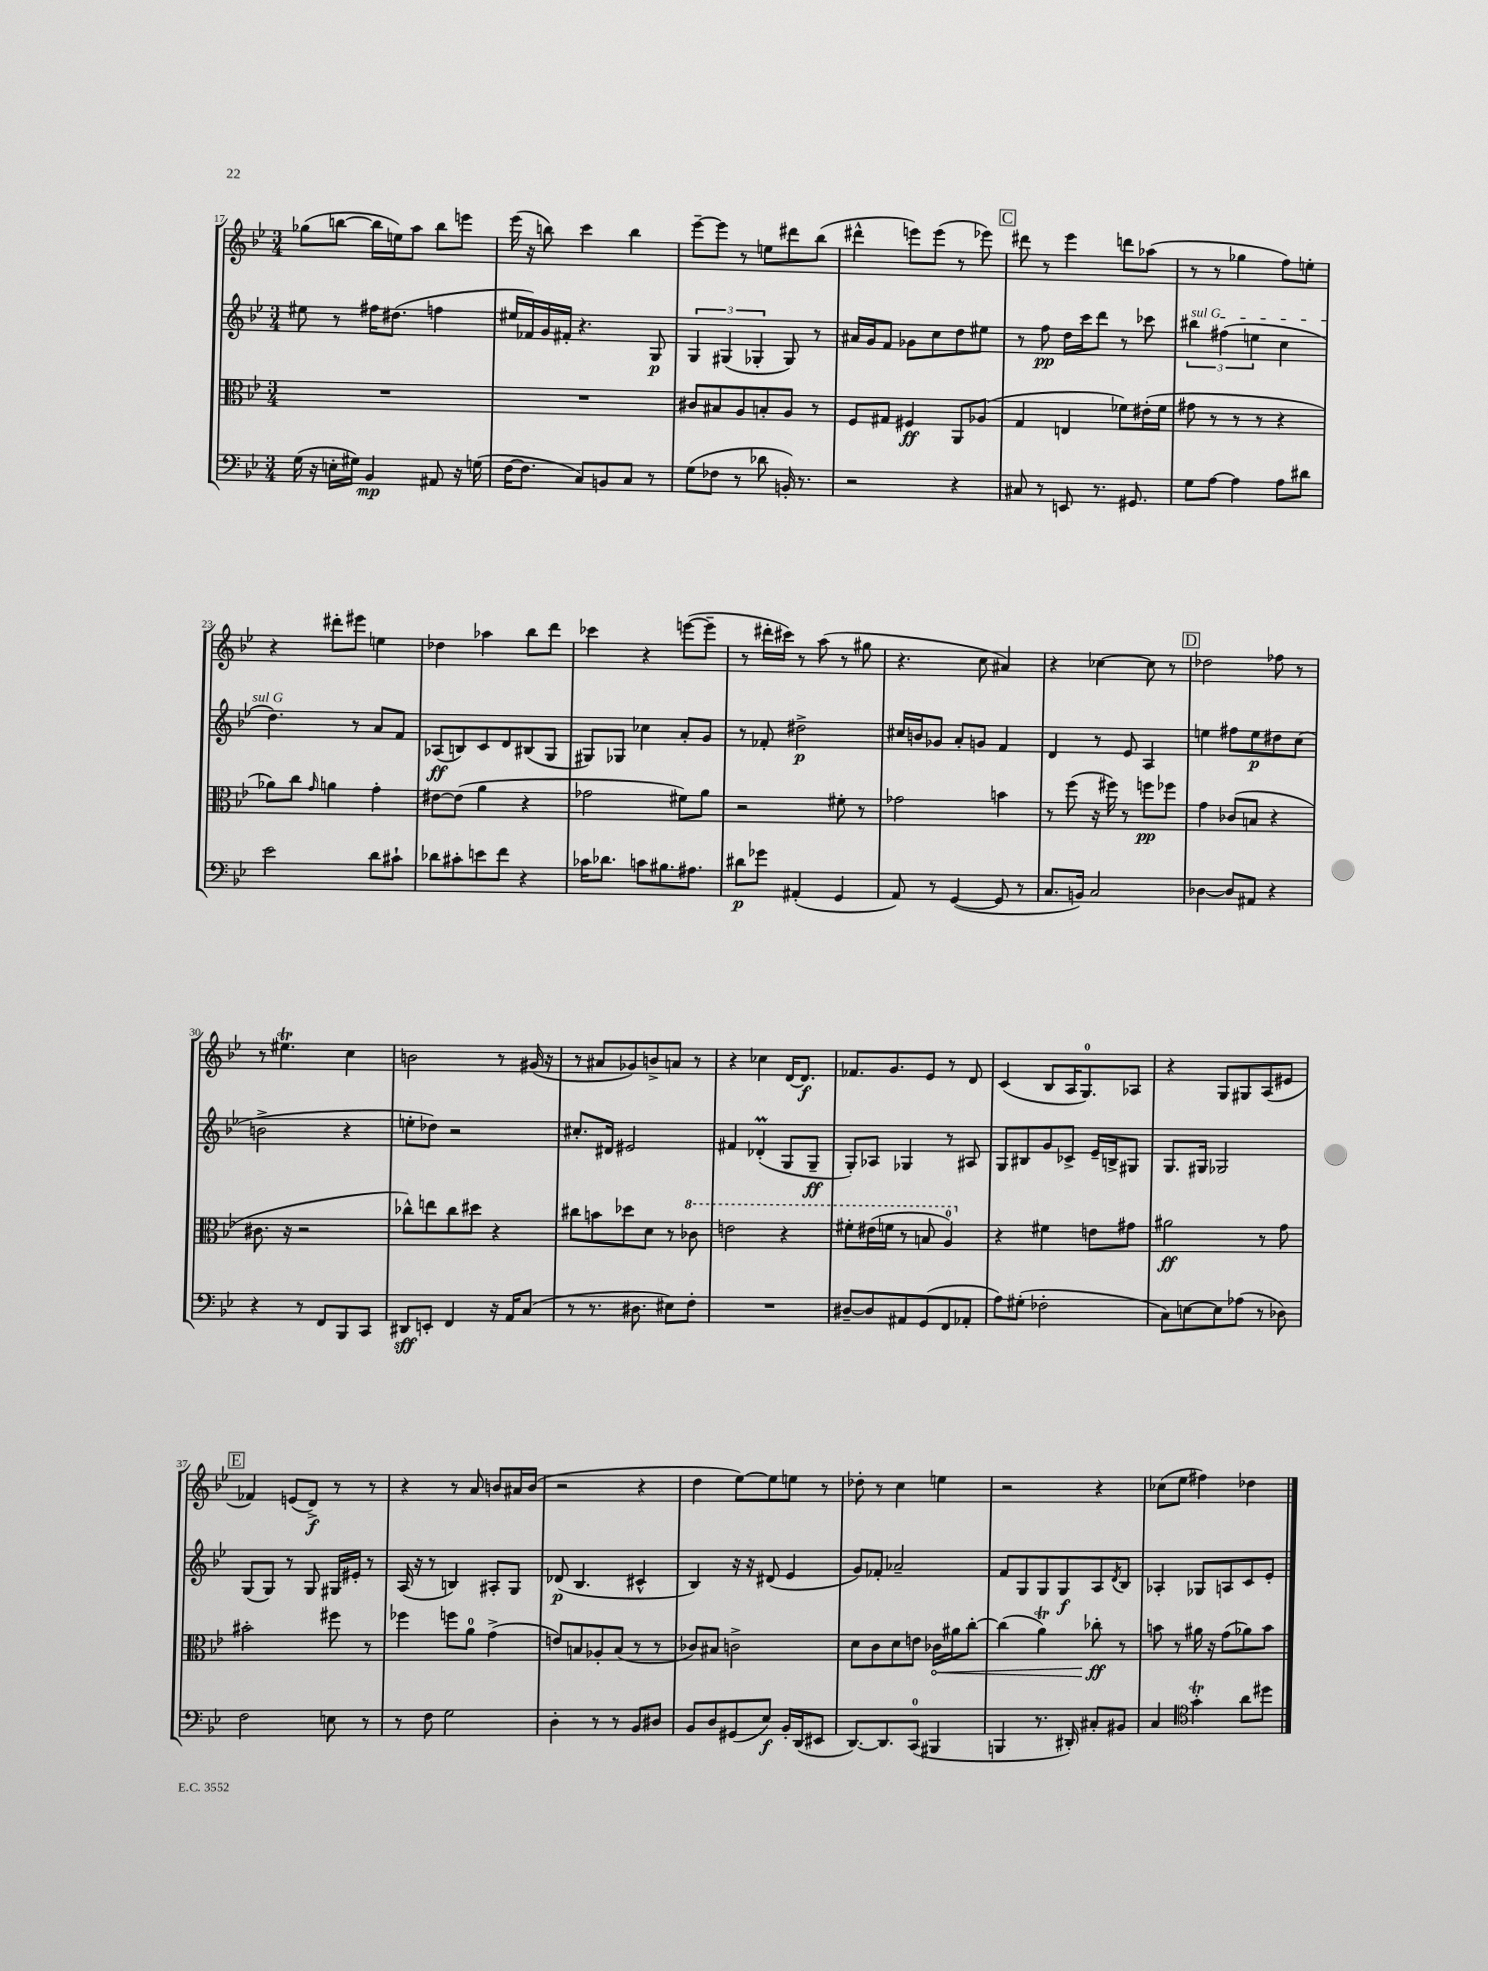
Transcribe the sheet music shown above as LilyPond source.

<<
\new StaffGroup <<
\new Staff = "s0" {
    \clef treble \key bes \major \numericTimeSignature \time 3/4
    ges''8( b''8~ b''16 e''16) a''8 b''8 e'''8 |
    ees'''16( r16 b''8) c'''4 b''4 |
    ees'''8~-- ees'''8 r8 e''8 dis'''8 bes''8( |
    dis'''4-^ e'''8) e'''8( r8 ees'''8) |
    \mark \markup { \box "C" } dis'''8 r8 ees'''4 d'''8 aes''8( |
    r8 r8 ges''4 f''8) e''8-. |
    r4 dis'''8-. eis'''8 e''4 |
    des''4 aes''4 bes''8 d'''8 |
    ces'''4 r4 e'''8~( e'''8-- |
    r8 dis'''16-. cis'''16) r8 a''8( r8 gis''8 |
    r4. c''8 ais'4) |
    r4 ces''4~ ces''8 r8 |
    \mark \markup { \box "D" } des''2 fes''8 r8 |
    r8 eis''4.\trill c''4 |
    b'2 r8 gis'16( r16 |
    r8 ais'8 ges'8) b'8-> a'8 r8 |
    r4 ces''4 d'16~ d'8.\f |
    fes'8. g'8. ees'8 r8 d'8 |
    c'4( bes8 a16 g8.-0) aes8 |
    r4 g8 gis8 a8( eis'8 |
    \mark \markup { \box "E" } fes'4) e'8( d'8->\f) r8 r8 |
    r4 r8 a'8 b'8 ais'16 b'16( |
    r2 r4 |
    d''4 ees''8~) ees''8 e''8 r8 |
    des''8-. r8 c''4 e''4 |
    r2 r4 |
    ces''8( ees''8 fis''4) des''4 \bar "|." |
}
\new Staff = "s1" {
    \clef treble \key bes \major \numericTimeSignature \time 3/4
    eis''8 r8 fis''16 dis''8.( f''4 |
    eis''16 fes'16) g'16 fis'16-. r4. g8\p |
    \tuplet 3/2 { g4 gis4( ges4-. } ges8) r8 |
    ais'16 g'16 f'8 ges'8 c''8 d''8 eis''8 |
    \mark \markup { \box "C" } r8 f''8\pp d''16 c'''16 d'''8 r8 ces'''8 |
    \tuplet 3/2 { \once \override TextSpanner.bound-details.left.text = \markup { \italic "sul G" } bis''4\startTextSpan fis''4( e''4 } c''4 |
    d''4.\stopTextSpan) r8 a'8 f'8 |
    aes8\ff( b8) c'8 d'8 bis8( g8 |
    gis8) ges8 ces''4 a'8-. g'8 |
    r8 fes'8-. dis''2->\p |
    cis''16 b'16 ges'8 a'8-. g'8 f'4 |
    d'4 r8 ees'8 a4 |
    \mark \markup { \box "D" } e''4 fis''8 e''8\p dis''8 c''8( |
    b'2-> r4 |
    e''8-. des''8) r2 |
    cis''8.-. dis'16 eis'2 |
    fis'4 des'4-.\prall( g8 g8--\ff |
    g8-.) aes8 ges4 r8 ais8 |
    g8 bis8 g'8 ces'8-> ees'16-- b16-> gis8 |
    g8. gis16 ges2 |
    \mark \markup { \box "E" } g8( g8) r8 g8 gis16 eis'16-. r8 |
    a16( r16 r8 b4) ais8-. g8 |
    des'8\p( bes4. cis'4-^ |
    bes4) r16 r16 dis'8( ees'4 |
    g'8) fes'8-. aes'2-- |
    f'8 g8 g8 g8\f a8 \acciaccatura { d'8 } bes8 |
    aes4-. ges8 a8 c'8 ees'8-. \bar "|." |
}
\new Staff = "s2" {
    \clef alto \key bes \major \numericTimeSignature \time 3/4
    R2. |
    R2. |
    cis'8 bis8 a8 b8-. a8 r8 |
    f8 gis8 fis4\ff a,8 aes8( |
    \mark \markup { \box "C" } g4 e4 fes'8) eis'16-.( fes'16 |
    gis'8 r8 r8 r8 r4 |
    aes'8) c''8 \grace { g'16 } a'4 g'4-. |
    eis'8~ eis'8( a'4 r4 |
    ges'2 fis'8) a'8 |
    r2 fis'8-. r8 |
    ges'2 b'4 |
    r8 f''8( r16 fis''16) r8 f''8\pp fes''8 |
    \mark \markup { \box "D" } g'4 ces'8( b8 r4 |
    cis'8. r16 r2 |
    ces''8-^) e''8 ces''8 dis''8 r4 |
    cis''8 b'8 des''8 d'8 r8 \ottava #1 ces''8 |
    e''2 r4 |
    fis''8-. eis''16( f''16 r8 b'8 a'4-0) \ottava #0 |
    r4 fis'4 e'8 gis'8 |
    ais'2\ff r8 g'8 |
    \mark \markup { \box "E" } bis'2-. fis''8 r8 |
    fes''4 f''8 a'8-0 g'4->( |
    e'8) b8 aes8-. b8( r8 r8 |
    ces'8) bis8 c'2-> |
    d'8 c'8 d'8 e'8 \once \override Hairpin.circled-tip = ##t ces'16\< ais'16 c''8~-. |
    c''4( a'4\trill) ces''8-.\ff\! r8 |
    b'8 r8 ais'16 r16 g'8( aes'8) b'8 \bar "|." |
}
\new Staff = "s3" {
    \clef bass \key bes \major \numericTimeSignature \time 3/4
    g16( r16 e16-. gis16) bes,4\mp ais,8 r16 g16( |
    f16~ f8. c8) b,8 c8 r8 |
    g8( fes8 r8 des'8 b,16-.) r8. |
    r2 r4 |
    \mark \markup { \box "C" } cis8 r8 e,8 r8. gis,8. |
    g8 a8~ a4 a8 dis'8 |
    ees'2 d'8 cis'8-! |
    des'8 cis'8-. e'8 f'8 r4 |
    ces'16 des'8. c'8 bis8. ais8. |
    dis'8\p ges'8 ais,4-.( g,4 |
    a,8) r8 g,4~( g,8 r8 |
    c8. b,16) c2 |
    \mark \markup { \box "D" } des4~ des8 ais,8 r4 |
    r4 r8 f,8 bes,,8 c,8 |
    dis,8\sff e,8-. f,4 r16 a,16 c8( |
    r8 r8. dis8. eis8) f8-. |
    R2. |
    dis8~-- dis8 ais,8 g,8( f,8 aes,8-. |
    a8) gis8-.( fes2-. |
    c8) e8~ e8 aes8( r8 des8) |
    \mark \markup { \box "E" } f2 e8 r8 |
    r8 f8 g2 |
    d4-. r8 r8 bes,8 dis8 |
    bes,8 d8 gis,8( ees8\f) bes,16-. d,16( eis,8 |
    d,8.~) d,8. c,8-0( bis,,4 |
    b,,4 r8. dis,16-.) cis8-. bis,8 |
    c4 \clef tenor g'4-.\trill a'8 dis''8 \bar "|." |
}
>>
>>
\layout { \context { \Score currentBarNumber = #17 } }
